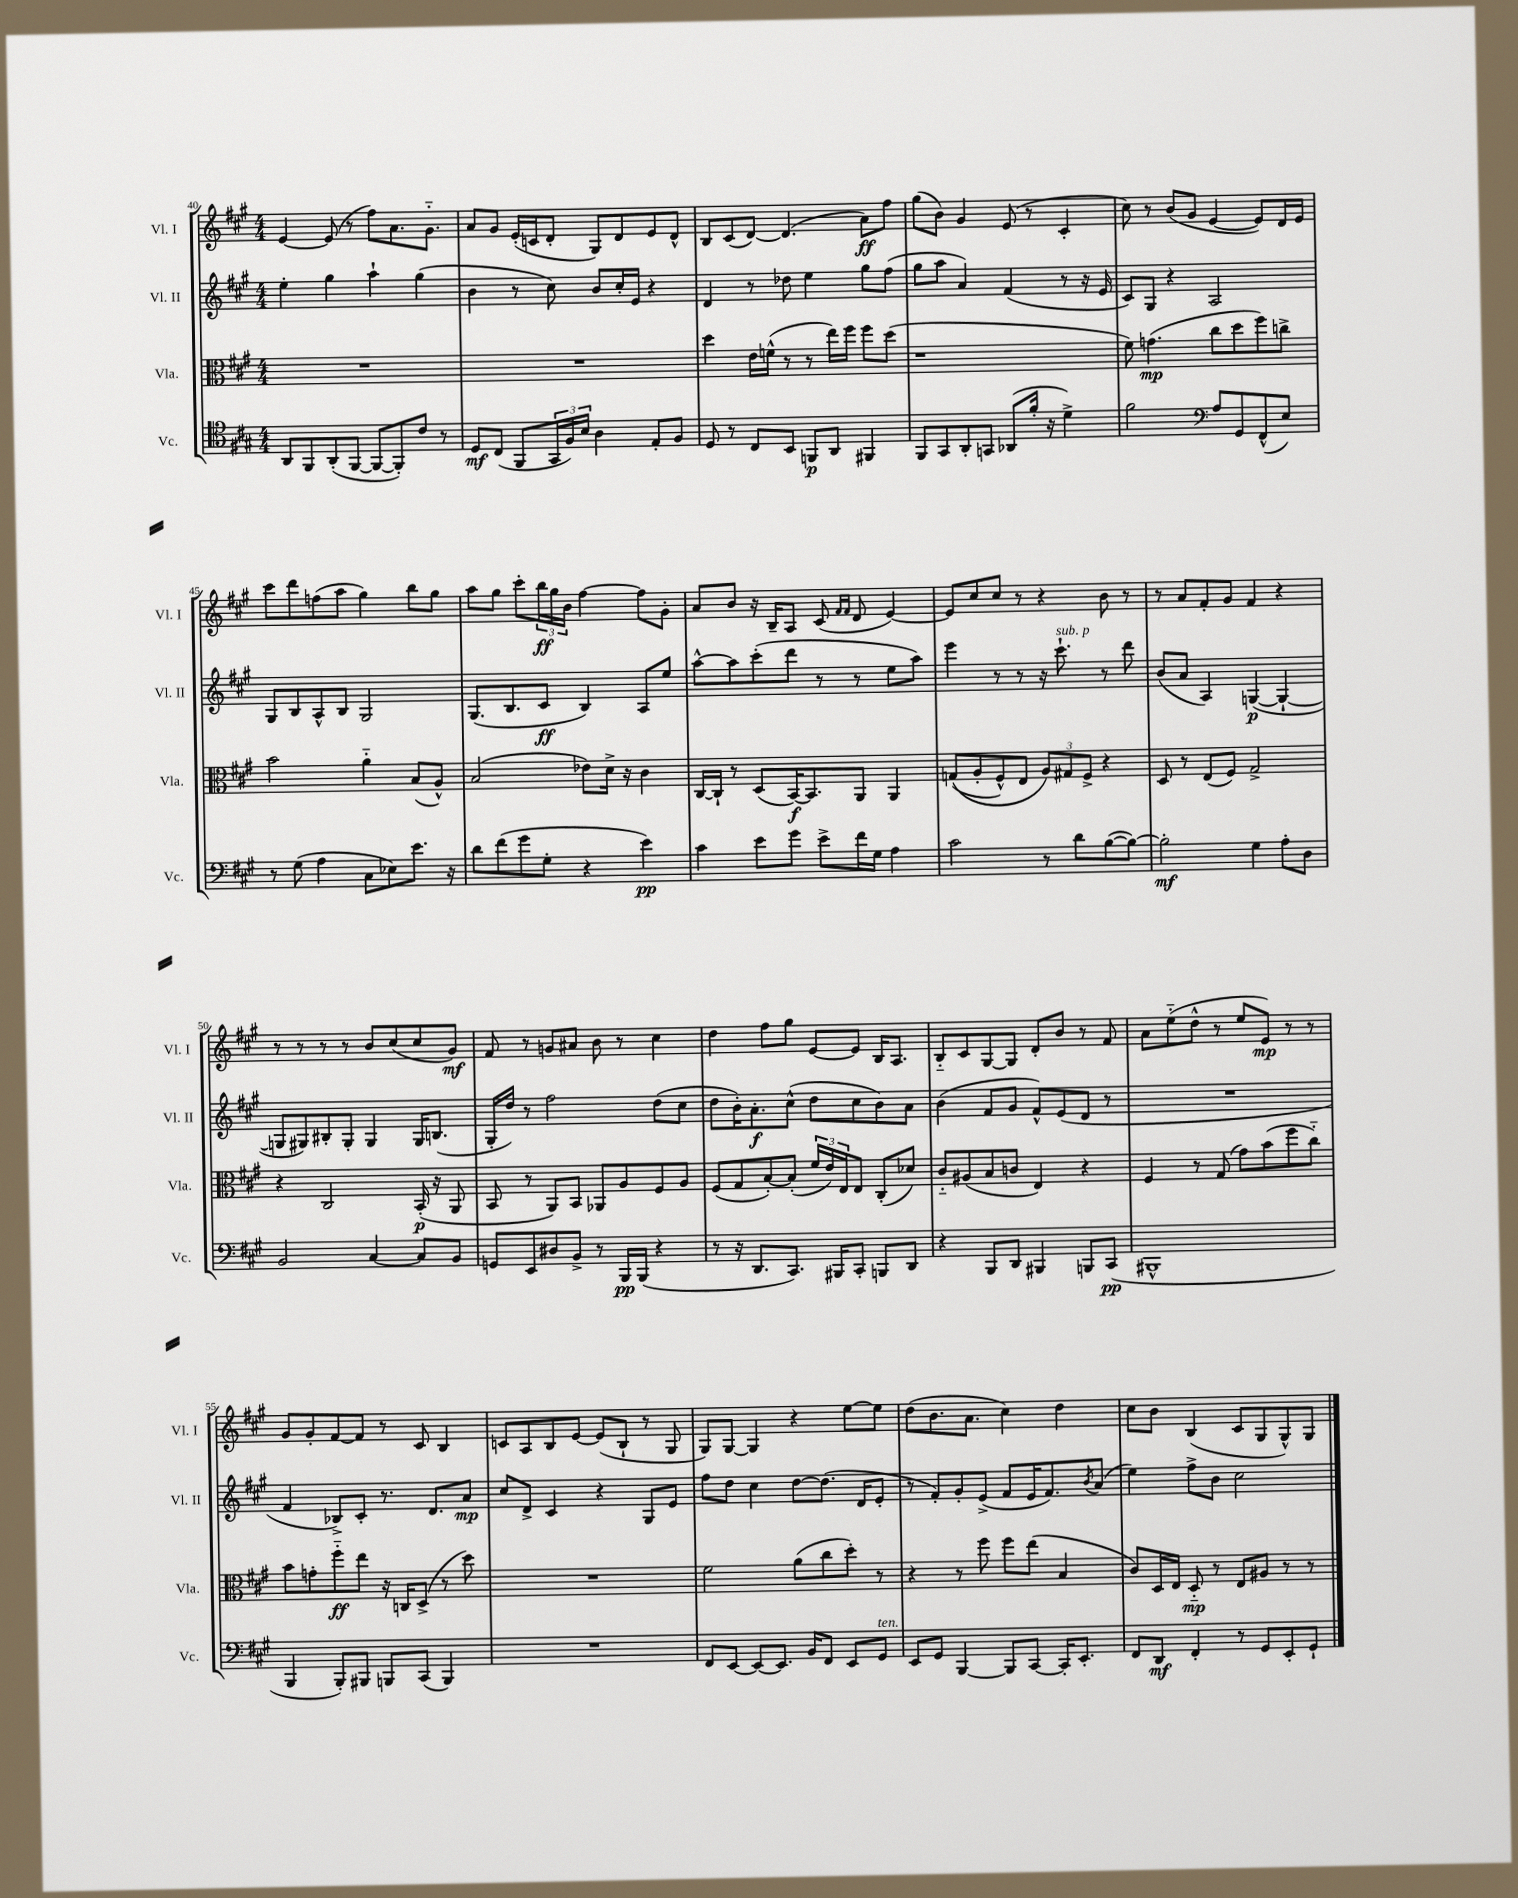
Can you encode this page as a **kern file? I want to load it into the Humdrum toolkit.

**kern	**dynam	**kern	**dynam	**kern	**dynam	**kern	**dynam
*part4	*part4	*part3	*part3	*part2	*part2	*part1	*part1
*staff4	*staff4	*staff3	*staff3	*staff2	*staff2	*staff1	*staff1
*I"Vc.	*	*I"Vla.	*	*I"Vl. II	*	*I"Vl. I	*
*I'Vc.	*	*I'Vla.	*	*I'Vl. II	*	*I'Vl. I	*
*clefC4	*	*clefC3	*	*clefG2	*	*clefG2	*
*k[f#c#g#]	*	*k[f#c#g#]	*	*k[f#c#g#]	*	*k[f#c#g#]	*
*M4/4	*	*M4/4	*	*M4/4	*	*M4/4	*
=40	=40	=40	=40	=40	=40	=40	=40
8AA/L	.	1r	.	4ee'\	.	[4e/	.
8FF#/	.	.	.	.	.	.	.
(8AA'/	.	.	.	4gg#\	.	(8e/]	.
[8FF#/J	.	.	.	.	.	8r	.
8FF#/L_	.	.	.	4aa`\	.	8ff#\L)	.
8FF#'/])	.	.	.	.	.	8.a\	.
8c#/J	.	.	.	(4gg#\	.	.	.
.	.	.	.	.	.	8.g#\J	.
8r	.	.	.	.	.	.	.
=41	=41	=41	=41	=41	=41	=41	=41
8D/L	mf	1r	.	4b\	.	8a/L	.
(8C#/J	.	.	.	.	.	8g#/J	.
8FF#/L	.	.	.	8r	.	(16e'/LL	.
.	.	.	.	.	.	16cn/J	.
24GG#/L	.	.	.	8cc#\)	.	8d'/J	.
24F#/)	.	.	.	.	.	.	.
24B/JJ	.	.	.	.	.	.	.
4A\	.	.	.	8b/L	.	8G#/L)	.
.	.	.	.	16cc#'/L	.	8d/	.
.	.	.	.	16e/JJ	.	.	.
8E'/L	.	.	.	4r	.	8e/	.
8F#/J	.	.	.	.	.	8d^^/J	.
=42	=42	=42	=42	=42	=42	=42	=42
8D/	.	4dd\	.	4d/	.	8B/L	.
8r	.	.	.	.	.	(8c#/	.
8C#/L	.	16e\LL	.	8r	.	[8d/J)	.
.	.	(16fn^^\JJ	.	.	.	.	.
8BB/J	.	8r	.	8dd-X\	.	(4.d/]	.
8FFn/L	p	8r	.	4ee\	.	.	.
8AA/J	.	16ee\LL)	.	.	.	.	.
.	.	16ff#\JJ	.	.	.	.	.
4FF#X/	.	8ff#\L	.	8gg#\L	.	8a\L)	ff
.	.	(8dd\J	.	(8ff#\J	.	8ff#\J	.
=43	=43	=43	=43	=43	=43	=43	=43
8FF#/L	.	1r	.	8gg#\L	.	(8gg#\L	.
8GG#/	.	.	.	8aa\J	.	8b\J)	.
8AA'/	.	.	.	4a/)	.	4g#/	.
8GGn/J	.	.	.	.	.	.	.
(8AA-X/L	.	.	.	(4f#/	.	(8e/	.
16f#'/Jk	.	.	.	.	.	8r	.
16r	.	.	.	.	.	.	.
4d^\)	.	.	.	8r	.	4c#'/	.
.	.	.	.	16r	.	.	.
.	.	.	.	16e/	.	.	.
=44	=44	=44	=44	=44	=44	=44	=44
2f#\	.	8f#\)	.	8c#/L)	.	8cc#\)	.
.	.	(4.gn\	mp	8G#/J	.	8r	.
.	.	.	.	4r	.	(8b/L	.
.	.	.	.	.	.	8g#/J	.
*clefF4	*	*	*	*	*	*	*
8A/L	.	8cc#\L	.	2A/	.	[4e/	.
8GG#/	.	8dd\	.	.	.	.	.
(8FF#^^/	.	8ff#\)	.	.	.	8e/L])	.
8E/J)	.	8ccn^\J	.	.	.	16d/L	.
.	.	.	.	.	.	16e/JJ	.
!!LO:LB:g=z
=45	=45	=45	=45	=45	=45	=45	=45
8r	.	2b\	.	8G#/L	.	8ccc#\L	.
(8G#\	.	.	.	8B/	.	8ddd\	.
4A\	.	.	.	8A^^/	.	(8ffn\	.
.	.	.	.	8B/J	.	8aa\J	.
8C#\L	.	4a\	.	2G#/	.	4gg#\)	.
8E-X\)	.	.	.	.	.	.	.
8.e\J	.	(8B/L	.	.	.	8bb\L	.
.	.	8A^^/J)	.	.	.	8gg#\J	.
16r	.	.	.	.	.	.	.
=46	=46	=46	=46	=46	=46	=46	=46
8d\L	.	(2B/	.	(8.G#/L	.	8aa\L	.
(8f#\	.	.	.	.	.	8gg#\J	.
.	.	.	.	8.B/	.	.	.
8g#\	.	.	.	.	.	8ccc#'\L	.
8G#'\J	.	.	.	8c#/J	ff	24bb\L	ff
.	.	.	.	.	.	24gg#\	.
.	.	.	.	.	.	24b\JJ	.
4r	.	8e-X\L)	.	4B/)	.	[4ff#\	.
.	.	16d^\Jk	.	.	.	.	.
.	.	16r	.	.	.	.	.
4e\)	pp	4c#\	.	8A/L	.	8ff#\L]	.
.	.	.	.	8ee/J	.	8g#'\J	.
=47	=47	=47	=47	=47	=47	=47	=47
4c#\	.	[16C#/LL	.	[8aa^^\L	.	8a/L	.
.	.	16C#`/JJ]	.	.	.	.	.
.	.	8r	.	8aa\]	.	8b/J	.
8e\L	.	(8D/L	.	(8ccc#'\	.	16r	.
.	.	.	.	.	.	16B~/KL	.
8g#\J	.	[16BB/K)	f	8ddd\J	.	8A/J	.
.	.	8.BB/]	.	.	.	.	.
8e^\L	.	.	.	8r	.	(8c#/	.
.	.	.	.	.	.	16qqf#/LL	.
.	.	.	.	.	.	16qqf#/JJ	.
16f#\L	.	8AA/J	.	8r	.	8d/	.
16G#\JJ	.	.	.	.	.	.	.
4A\	.	4AA/	.	8ee\L	.	[4e/)	.
.	.	.	.	8aa\J)	.	.	.
=48	=48	=48	=48	=48	=48	=48	=48
2c#\	.	((8Gn/L	.	4eee\	.	8e/L]	.
.	.	8A'/	.	.	.	8cc#/	.
.	.	8F#^^/)	.	8r	.	8cc#/J	.
.	.	8E/J	.	8r	.	8r	.
8r	.	12A/L)	.	16r	.	4r	.
!	!	!	!	!LO:TX:a:i:t=sub. p	!	!	!
.	.	.	.	8.ccc#`\	.	.	.
.	.	12G#X/	.	.	.	.	.
8d\L	.	.	.	.	.	.	.
.	.	12F#^/J	.	.	.	.	.
([8B\	.	4r	.	8r	.	8b\	.
8B\J_)	.	.	.	8ddd\	.	8r	.
=49	=49	=49	=49	=49	=49	=49	=49
2B'\]	mf	8D/	.	(8b/L	.	8r	.
.	.	8r	.	8a/J	.	8a/L	.
.	.	(8E/L	.	4A/)	.	8f#'/	.
.	.	8F#/J)	.	.	.	8g#/J	.
4G#\	.	2G#^/	.	([4Gn/	p	4f#/	.
8A'\L	.	.	.	4G`/_	.	4r	.
8D\J	.	.	.	.	.	.	.
!!LO:LB:g=z
=50	=50	=50	=50	=50	=50	=50	=50
2BB/	.	4r	.	8Gn/L]	.	8r	.
.	.	.	.	8G#X/)	.	8r	.
.	.	2C#/	.	8B#X'/	.	8r	.
.	.	.	.	8G#'/J	.	8r	.
[4C#/	.	.	.	4G#/	.	8b/L	.
.	.	.	.	.	.	(8cc#/	.
8C#/L]	.	(16BB'/	p	16G#/KL	.	8cc#/	.
.	.	16r	.	(8.Bn/J	.	.	.
8BB/J	.	8AA/	.	.	.	8g#/J)	mf
=51	=51	=51	=51	=51	=51	=51	=51
8GGn/L	.	8BB/	.	16G#'/LL	.	8f#/	.
.	.	.	.	16dd/JJ)	.	.	.
8EE/	.	8r	.	8r	.	8r	.
8D#X/	.	8AA/L)	.	2ff#\	.	8gn/L	.
8BB^/J	.	8BB/J	.	.	.	8a#X/J	.
8r	.	8AA-X/L	.	.	.	8b\	.
16BBB/LL	pp	8A/	.	.	.	8r	.
(16BBB/JJ	.	.	.	.	.	.	.
4r	.	8F#/	.	(8dd\L	.	4cc#\	.
.	.	8A/J	.	8cc#\J	.	.	.
=52	=52	=52	=52	=52	=52	=52	=52
8r	.	(8F#/L	.	8dd\L	.	4dd\	.
16r	.	8G#/	.	16b'\K)	.	.	.
8.DD/L	.	.	.	8.a'\	f	.	.
.	.	[8B'/)	.	.	.	8ff#\L	.
8.CC#/J)	.	(8B'/J]	.	(8cc#^^\J	.	8gg#\J	.
.	.	24f#/LL	.	8dd\L	.	[8e/L	.
.	.	24e/)	.	.	.	.	.
16BBB#X/KL	.	.	.	.	.	.	.
.	.	24E/J	.	.	.	.	.
8CC#'/J	.	8E/J	.	8cc#\	.	8e/J]	.
8BBBn/L	.	(8C#'/L	.	8b\)	.	16B/KL	.
.	.	.	.	.	.	8.A/J	.
8DD/J	.	8d-X/J)	.	8a\J	.	.	.
=53	=53	=53	=53	=53	=53	=53	=53
4r	.	8c#/L	.	(4b\	.	8B/L	.
.	.	(8A#X/	.	.	.	8c#/	.
8BBB/L	.	8B/	.	8f#/L	.	[8G#/	.
8DD/J	.	8cn/J	.	8g#/J	.	8G#/J]	.
4BBB#X/	.	4E/)	.	8f#^^/L)	.	8d'/L	.
.	.	.	.	(8e/	.	8b/J	.
8BBBn/L	.	4r	.	8d/J	.	8r	.
(8CC#/J	pp	.	.	8r	.	8f#/	.
=54	=54	=54	=54	=54	=54	=54	=54
1BBB#X^^	.	4F#/	.	1r	.	8a\L	.
.	.	.	.	.	.	(8ee\	.
.	.	8r	.	.	.	8dd^^\J	.
.	.	(8G#/	.	.	.	8r	.
.	.	8g#\L)	.	.	.	8ee/L	.
.	.	(8b\	.	.	.	8e/J)	mp
.	.	8ff#\	.	.	.	8r	.
.	.	8cc#\J)	.	.	.	8r	.
!!LO:LB:g=z
=55	=55	=55	=55	=55	=55	=55	=55
4BBB/	.	8b\L	.	4f#/	.	8g#/L	.
.	.	8gn'\	.	.	.	8g#'/	.
8BBB'/L)	.	8ff#\	ff	8B-X^/L)	.	[8f#/	.
8BBB#X/J	.	8ee\J	.	8c#'/J	.	8f#/J]	.
8BBBn/L	.	16r	.	8.r	.	8r	.
.	.	16Cn/KL	.	.	.	.	.
(8CC#/J	.	(8D^/J	.	.	.	8c#/	.
.	.	.	.	8.d/L	.	.	.
4BBB/)	.	8r	.	.	.	4B/	.
.	.	8dd\)	.	8a/J	mp	.	.
=56	=56	=56	=56	=56	=56	=56	=56
1r	.	1r	.	8cc#/L	.	8cn/L	.
.	.	.	.	8d^/J	.	8A/	.
.	.	.	.	4c#/	.	8B/	.
.	.	.	.	.	.	[8e/J	.
.	.	.	.	4r	.	(8e/L]	.
.	.	.	.	.	.	8B`/J	.
.	.	.	.	8G#/L	.	8r	.
.	.	.	.	8e/J	.	8G#/	.
=57	=57	=57	=57	=57	=57	=57	=57
8FF#/L	.	2f#\	.	8ff#\L	.	8G#/L)	.
[8EE/J	.	.	.	8dd\J	.	[8G#/J	.
8EE/L_	.	.	.	4cc#\	.	4G#/]	.
8.EE/J]	.	.	.	.	.	.	.
.	.	(8a\L	.	[8dd\L	.	4r	.
16BB/KL	.	.	.	.	.	.	.
8FF#/J	.	8cc#\	.	(8.dd\J]	.	.	.
8EE/L	.	8dd'\J)	.	.	.	[8ee\L	.
.	.	.	.	16d/KL	.	.	.
!LO:TX:a:i:t=ten.	!	!	!	!	!	!	!
8GG#/J	.	8r	.	8e'/J	.	8ee\J]	.
=58	=58	=58	=58	=58	=58	=58	=58
8EE/L	.	4r	.	8r	.	(8dd\L	.
8GG#/J	.	.	.	8f#'/L)	.	8.b\	.
[4BBB/	.	8r	.	8g#'/	.	.	.
.	.	.	.	.	.	8.a\J	.
.	.	8ff#\	.	(8e^/J	.	.	.
8BBB/L]	.	8ff#\L	.	8f#/L	.	4cc#\)	.
[8CC#/J	.	(8ee\J	.	16e/K	.	.	.
.	.	.	.	8.f#/)	.	.	.
16CC#'/KL]	.	4B/	.	.	.	4dd\	.
8.EE'/J	.	.	.	.	.	.	.
.	.	.	.	8qb/	.	.	.
.	.	.	.	(8a/J	.	.	.
=59	=59	=59	=59	=59	=59	=59	=59
8FF#/L	.	8c#/L)	.	4ee\)	.	8cc#\L	.
8DD/J	mf	16D/L	.	.	.	8b\J	.
.	.	16E/JJ	.	.	.	.	.
4FF#'/	.	8D/	mp	8ff#^\L	.	(4B/	.
.	.	8r	.	8b\J	.	.	.
8r	.	8E/L	.	2cc#\	.	8c#/L	.
8GG#/L	.	8A#X/J	.	.	.	8G#/	.
8EE'/	.	8r	.	.	.	8G#^^/)	.
8GG#`/J	.	8r	.	.	.	8G#/J	.
==	==	==	==	==	==	==	==
*-	*-	*-	*-	*-	*-	*-	*-
